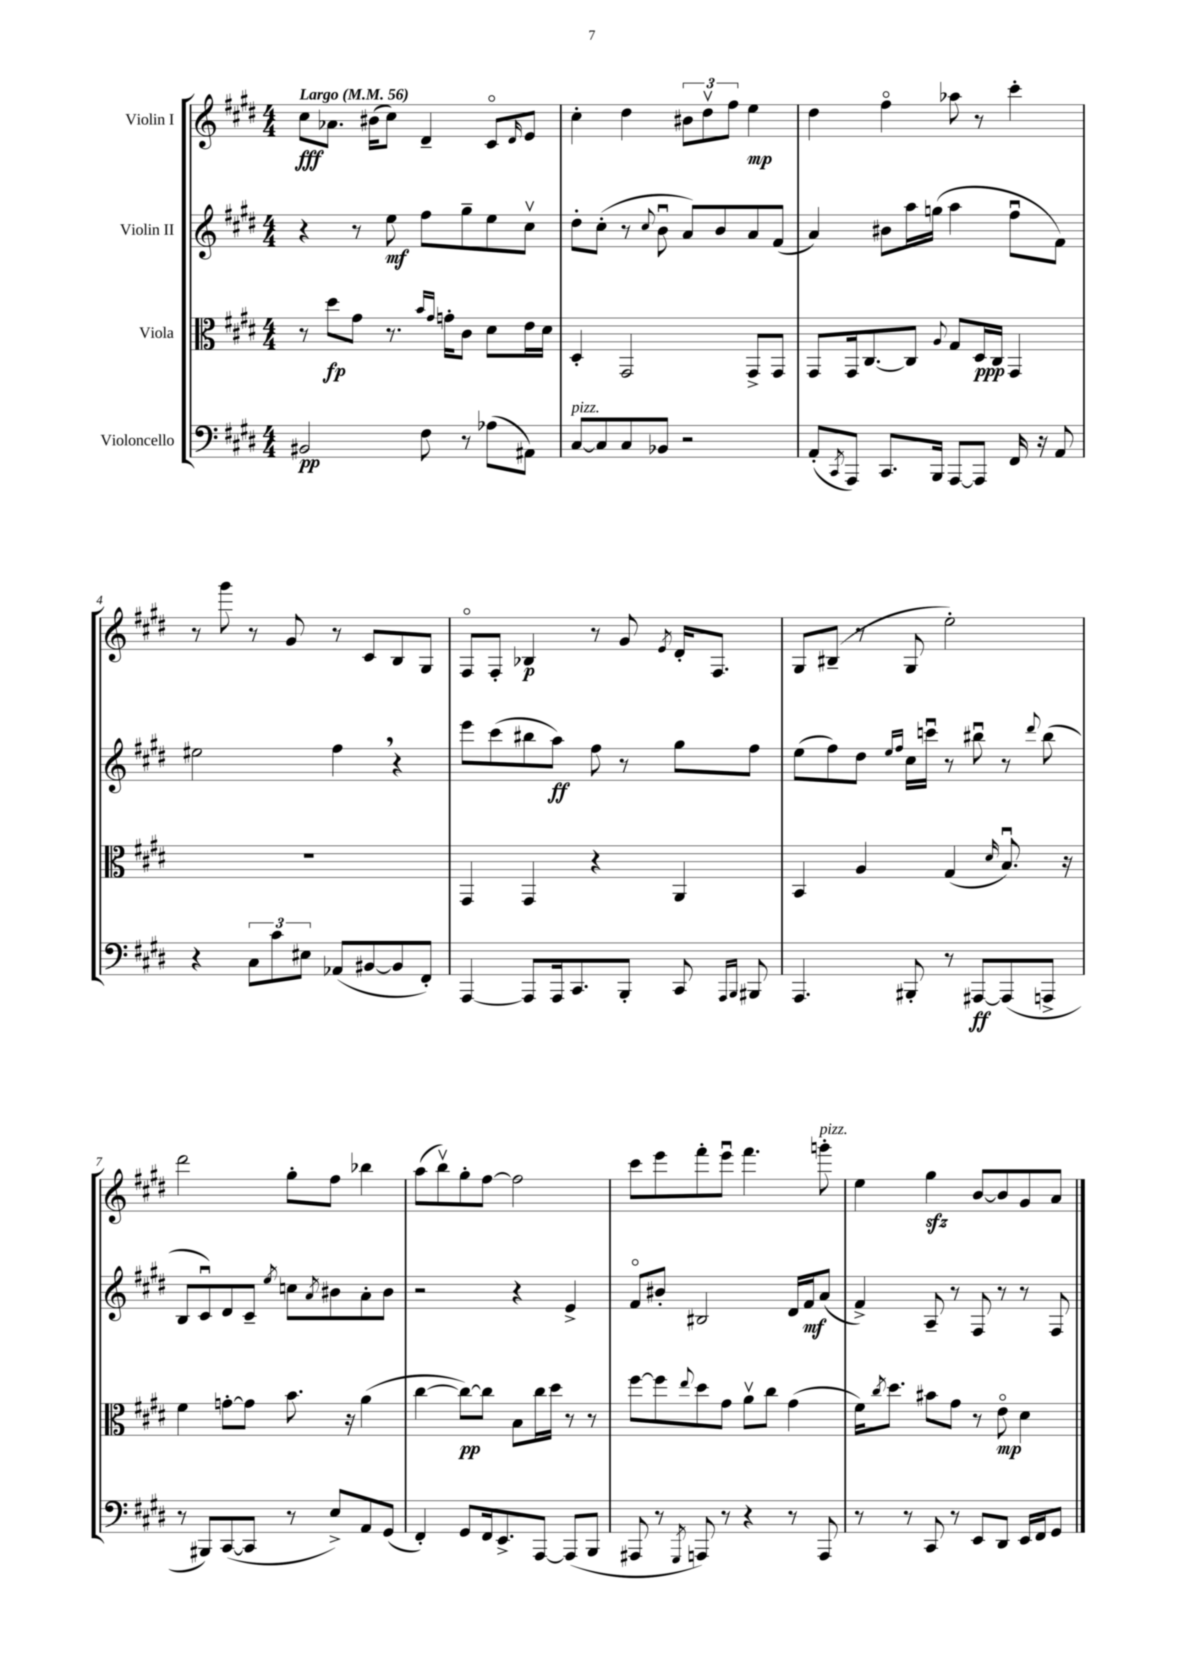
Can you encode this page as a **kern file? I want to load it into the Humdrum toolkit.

**kern	**kern	**kern	**kern
*staff4	*staff3	*staff2	*staff1
*clefF4	*clefC3	*clefG2	*clefG2
*k[f#c#g#d#]	*k[f#c#g#d#]	*k[f#c#g#d#]	*k[f#c#g#d#]
*M4/4	*M4/4	*M4/4	*M4/4
*MM56	*MM56	*MM56	*MM56
2BB#/	8r	4r	8cc#\L
.	8dd#\L	.	8.a-\J
.	8g#\J	8r	.
.	.	.	(16b#\LK
.	8.r	8ee\	8cc#\J)
8F#\	.	8ff#\L	4d#~/
.	16qqb/LL	.	.
.	16qqg#/JJ	.	.
.	16g'\LK	.	.
8r	8c#\J	8gg#~\	.
(8A-\L	8d#\L	8ee\	8c#o/L
.	.	.	16qqd#/
8AA#\J)	16e\L	8cc#v\J	8e/J
.	16d#\JJ	.	.
=	=	=	=
[8C#/L	4D#'/	8dd#'\L	4cc#'\
8C#/]	.	(8cc#'\J	.
8C#/	2GG#/	8r	4dd#\
.	.	8qqcc#/	.
8BB-/J	.	8bu\	.
2r	.	8a/L)	12b#\L
.	.	.	12dd#v\
.	.	8b/	.
.	.	.	12ff#\J
.	8GG#^/L	8a/	4ee\
.	8GG#/J	(8f#/J	.
=	=	=	=
(8AA'/L	8GG#/L	4a/)	4dd#\
8qCC#/	.	.	.
8AAA/J)	16GG#/k	.	.
.	[8.C#/	.	.
8.CC#/L	.	8b#\L	4ff#o\
.	8C#/]J	16aa\L	.
16BBB/Jk	.	(16gg\JJ	.
.	8qqA/	.	.
[8AAA/L	8G#/L	4aa\	8aa-\
8AAA/]J	16D#/L	.	8r
.	16C#/JJ	.	.
16FF#/	4GG#/	8ff#u\L	4ccc#'\
16r	.	.	.
8AA/	.	8f#\J)	.
=	=	=	=
4r	1r	2ee#\	8r
.	.	.	8ggg#\
12C#\L	.	.	8r
12c#\	.	.	.
.	.	.	8g#/
12E#\J	.	.	.
(8AA-/L	.	4ff#\	8r
[8BB#/	.	.	8c#/L
8BB#/]	.	4r	8B/
8FF#'/J)	.	.	8G#/J
=	=	=	=
[4AAA/	4GG#/	8eee\L	8F#o/L
.	.	(8ccc#\	8F#'/J
8AAA/]L	4GG#/	8bb#\	4B-/
16AAA/k	.	8aa\J)	.
8.CC#/	.	.	.
.	4r	8ff#\	8r
8BBB'/J	.	8r	8g#/
.	.	.	8qe/
8CC#/	4AA/	8gg#\L	16d#'/LK
.	.	.	8.F#/J
16qqAAA/LL	.	.	.
16qqBBB/JJ	.	.	.
8BBB#/	.	8ff#\J	.
=	=	=	=
4.AAA/	4BB/	(8ee\L	8G#/L
.	.	8ff#\)	(8B#~/J
.	4A/	8dd#\J	8r
.	.	16qqee/LL	.
.	.	16qqff#/JJ	.
8BBB#'/	.	16cc#\LL	8G#/
.	.	16cccu\JJ	.
8r	(4G#/	8r	2ee'\)
[8AAA#/L	.	8bb#u\	.
.	16qqd#/	.	.
(8AAA#/]	8.Bu/)	8r	.
.	.	8qqddd#/	.
8AAA^/J	.	(8bb#\	.
.	16r	.	.
=	=	=	=
8r	4f#\	8B/L	2ddd#\
8BBB#/L)	.	8c#u/)	.
([8CC#/	[8g'\L	8d#/	.
8CC#/]J	8g\]J	8c#~/J	.
.	.	8qee/	.
8r	8.b\	8cc\L	8gg#'\L
.	.	8qa/	.
8E^/L)	.	8b#\	8ff#\J
.	16r	.	.
8AA/	(4a\	8a'\	4bb-\
(8GG#/J	.	8b#\J	.
=	=	=	=
4FF#'/)	[4cc#\	2r	(8aa\L
.	.	.	8bbv\)
8GG#/L	8cc#\_L)	.	8gg#'\
16FF#/k	8cc#\]J	.	[8ff#\J
8.EE^/	.	.	.
.	8B\L	4r	2ff#\]
[8AAA/J	16cc#\L	.	.
.	16dd#\JJ	.	.
(8AAA/]L	8r	4e^/	.
8BBB/J	8r	.	.
=	=	=	=
8AAA#/	[8ff#\L	8f#o/L	8ccc#\L
8r	8ff#\]	8b#'/J	8eee\
8qGGG#/	8qqee/	.	.
8AAA/)	8dd#\	2B#/	8fff#'\
8r	8g#\J	.	8eeeu\J
4r	8av\L	.	4.fff#\
.	8cc#\J	.	.
8r	(4g#\	16d#/LL	.
.	.	16f#/J	.
8AAA/	.	(8a/J	8ggg'\
=	=	=	=
8r	16f#\LK)	4f#^/)	4ee\
.	8qcc#/	.	.
.	8.dd#\J	.	.
8r	.	.	.
8CC#/	8b#\L	8A~/	4gg#\
8r	8g#\J	8r	.
8EE/L	8r	8F#/	[8b/L
8DD#/J	8eo\	8r	8b/]
16EE/LL	4d#\	8r	8g#/
16FF#/J	.	.	.
8GG#/J	.	8F#/	8a/J
==	==	==	==
*-	*-	*-	*-
